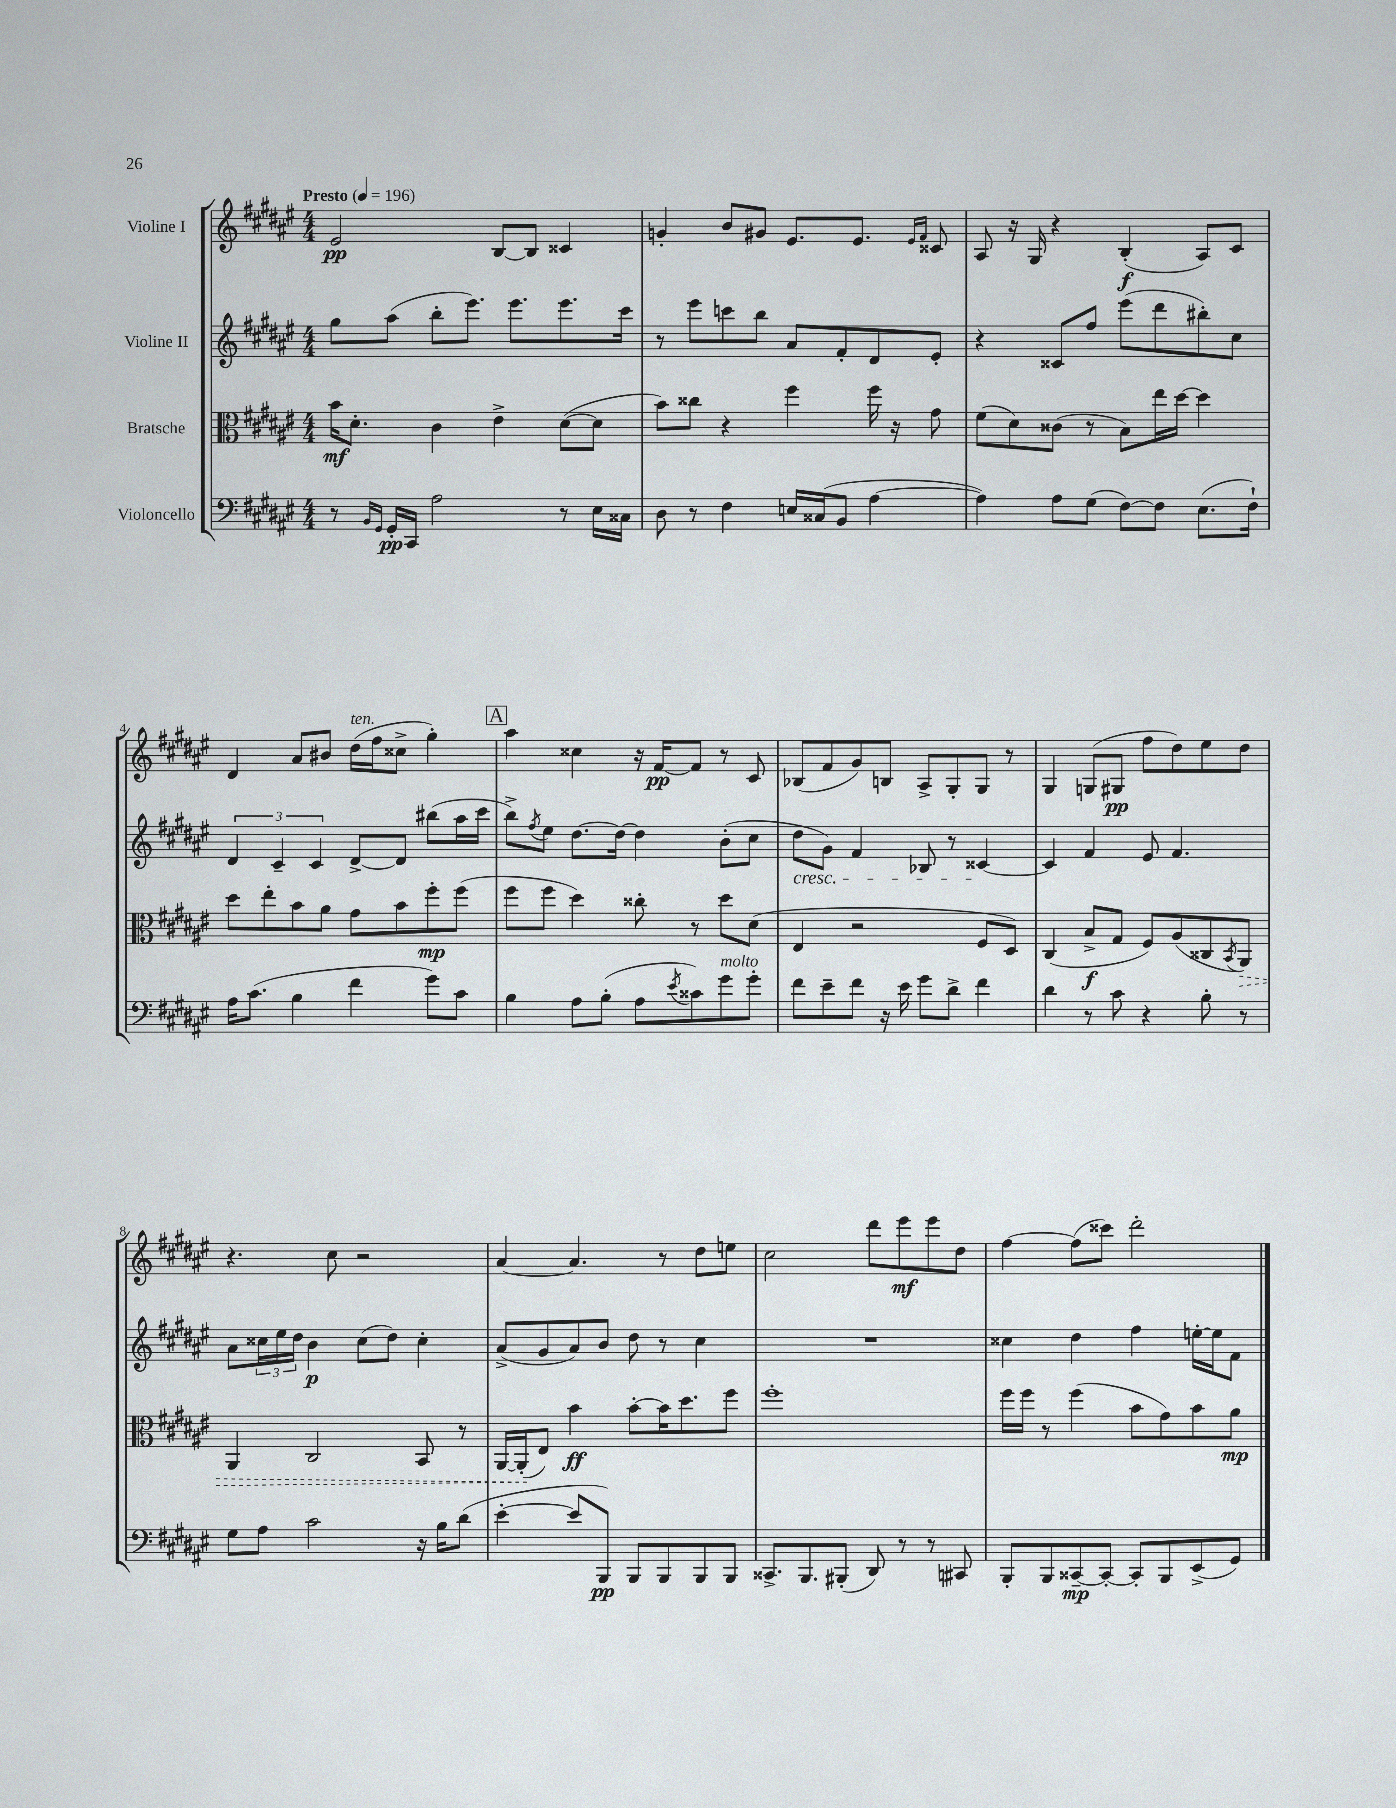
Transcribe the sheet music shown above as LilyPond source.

<<
\new StaffGroup <<
\new Staff = "s0" \with { instrumentName = "Violine I" } {
    \clef treble \key fis \major \numericTimeSignature \time 4/4 \tempo "Presto" 4 = 196
    eis'2\pp b8~ b8 cisis'4 |
    g'4-. b'8 gis'8 eis'8. eis'8. \grace { eis'16 fis'16 } cisis'8 |
    ais8 r16 gis16 r4 b4-.\f( ais8) cis'8 |
    dis'4 ais'8 bis'8 dis''16^\markup { \italic "ten." }( fis''16 cisis''8-> gis''4-.) |
    \mark \markup { \box "A" } ais''4 cisis''4 r16 fis'16~\pp fis'8 r8 cis'8 |
    bes8( fis'8 gis'8) b8 ais8-> gis8-. gis8 r8 |
    gis4 g8( gis8\pp fis''8 dis''8) eis''8 dis''8 |
    r4. cis''8 r2 |
    ais'4~ ais'4. r8 dis''8 e''8 |
    cis''2 dis'''8 eis'''8\mf eis'''8 dis''8 |
    fis''4~ fis''8( cisis'''8) dis'''2-. \bar "|." |
}
\new Staff = "s1" \with { instrumentName = "Violine II" } {
    \clef treble \key fis \major \numericTimeSignature \time 4/4
    gis''8 ais''8( b''8-. eis'''8.) eis'''8. eis'''8. cis'''16 |
    r8 eis'''8 c'''8 b''8 ais'8 fis'8-. dis'8 eis'8-. |
    r4 cisis'8 fis''8 eis'''8( dis'''8 bis''8-.) cis''8 |
    \tuplet 3/2 { dis'4 cis'4-- cis'4 } dis'8~-> dis'8 bis''8( ais''16 cis'''16 |
    \mark \markup { \box "A" } b''8->) \acciaccatura { fis''8 } eis''8 dis''8.~ dis''16~ dis''4 b'8-.( cis''8 |
    dis''8\cresc gis'8) fis'4 bes8 r8 cisis'4~\! |
    cisis'4 fis'4 eis'8 fis'4. |
    ais'8 \tuplet 3/2 { cisis''16 eis''16 dis''16 } b'4\p cisis''8( dis''8) cisis''4-. |
    ais'8->( gis'8 ais'8) b'8 dis''8 r8 cis''4 |
    R1 |
    cisis''4 dis''4 fis''4 e''16~-. e''16 fis'8 \bar "|." |
}
\new Staff = "s2" \with { instrumentName = "Bratsche" } {
    \clef alto \key fis \major \numericTimeSignature \time 4/4
    b'16\mf dis'8.-. cis'4 eis'4-> dis'8~( dis'8 |
    b'8) cisis''8 r4 fis''4 fis''16 r16 gis'8 |
    fis'8( dis'8) cisis'8( r8 b8) eis''16 dis''16~ dis''4 |
    dis''8 eis''8-. b'8 ais'8 gis'8 b'8 fis''8-.\mp fis''8( |
    \mark \markup { \box "A" } fis''8 fis''8 dis''4) cisis''8-. r8 dis''8 dis'8( |
    eis4 r2 fis8 dis8) |
    cis4( b8->\f gis8 fis8) ais8( cisis8 \acciaccatura { b,8 } \once \override Hairpin.style = #'dashed-line ais,8\>) |
    ais,4 cis2 b,8 r8 |
    ais,16~ ais,16-.\!( eis8) b'4\ff b'8~-. b'16 dis''8. fis''8 |
    fis''1-. |
    fis''16 fis''16 r8 fis''4( b'8 gis'8) b'8 ais'8\mp \bar "|." |
}
\new Staff = "s3" \with { instrumentName = "Violoncello" } {
    \clef bass \key fis \major \numericTimeSignature \time 4/4
    r8 \grace { b,16 gis,16 } gis,16-.\pp cis,16 ais2 r8 eis16 cisis16 |
    dis8 r8 fis4 e16 cisis16( b,8 ais4~ |
    ais4) ais8 gis8( fis8~) fis8 eis8.( fis16-!) |
    ais16 cis'8.( b4 fis'4 gis'8) cis'8 |
    \mark \markup { \box "A" } b4 ais8 b8-.( ais8 \acciaccatura { eis'8 } cisis'8) gis'8^\markup { \italic "molto" } gis'8-. |
    fis'8 eis'8-- fis'8 r16 eis'16 gis'8 dis'8-> fis'4 |
    dis'4 r8 cis'8 r4 b8-. r8 |
    gis8 ais8 cis'2 r16 b16 dis'8( |
    eis'4~-. eis'8 b,,8\pp) b,,8 b,,8 b,,8 b,,8 |
    cisis,8.-> b,,8. bis,,8-.( dis,8) r8 r8 cis,8 |
    b,,8-. b,,8 cisis,8~--\mp cisis,8~-. cisis,8-. b,,8 eis,8->( gis,8) \bar "|." |
}
>>
>>
